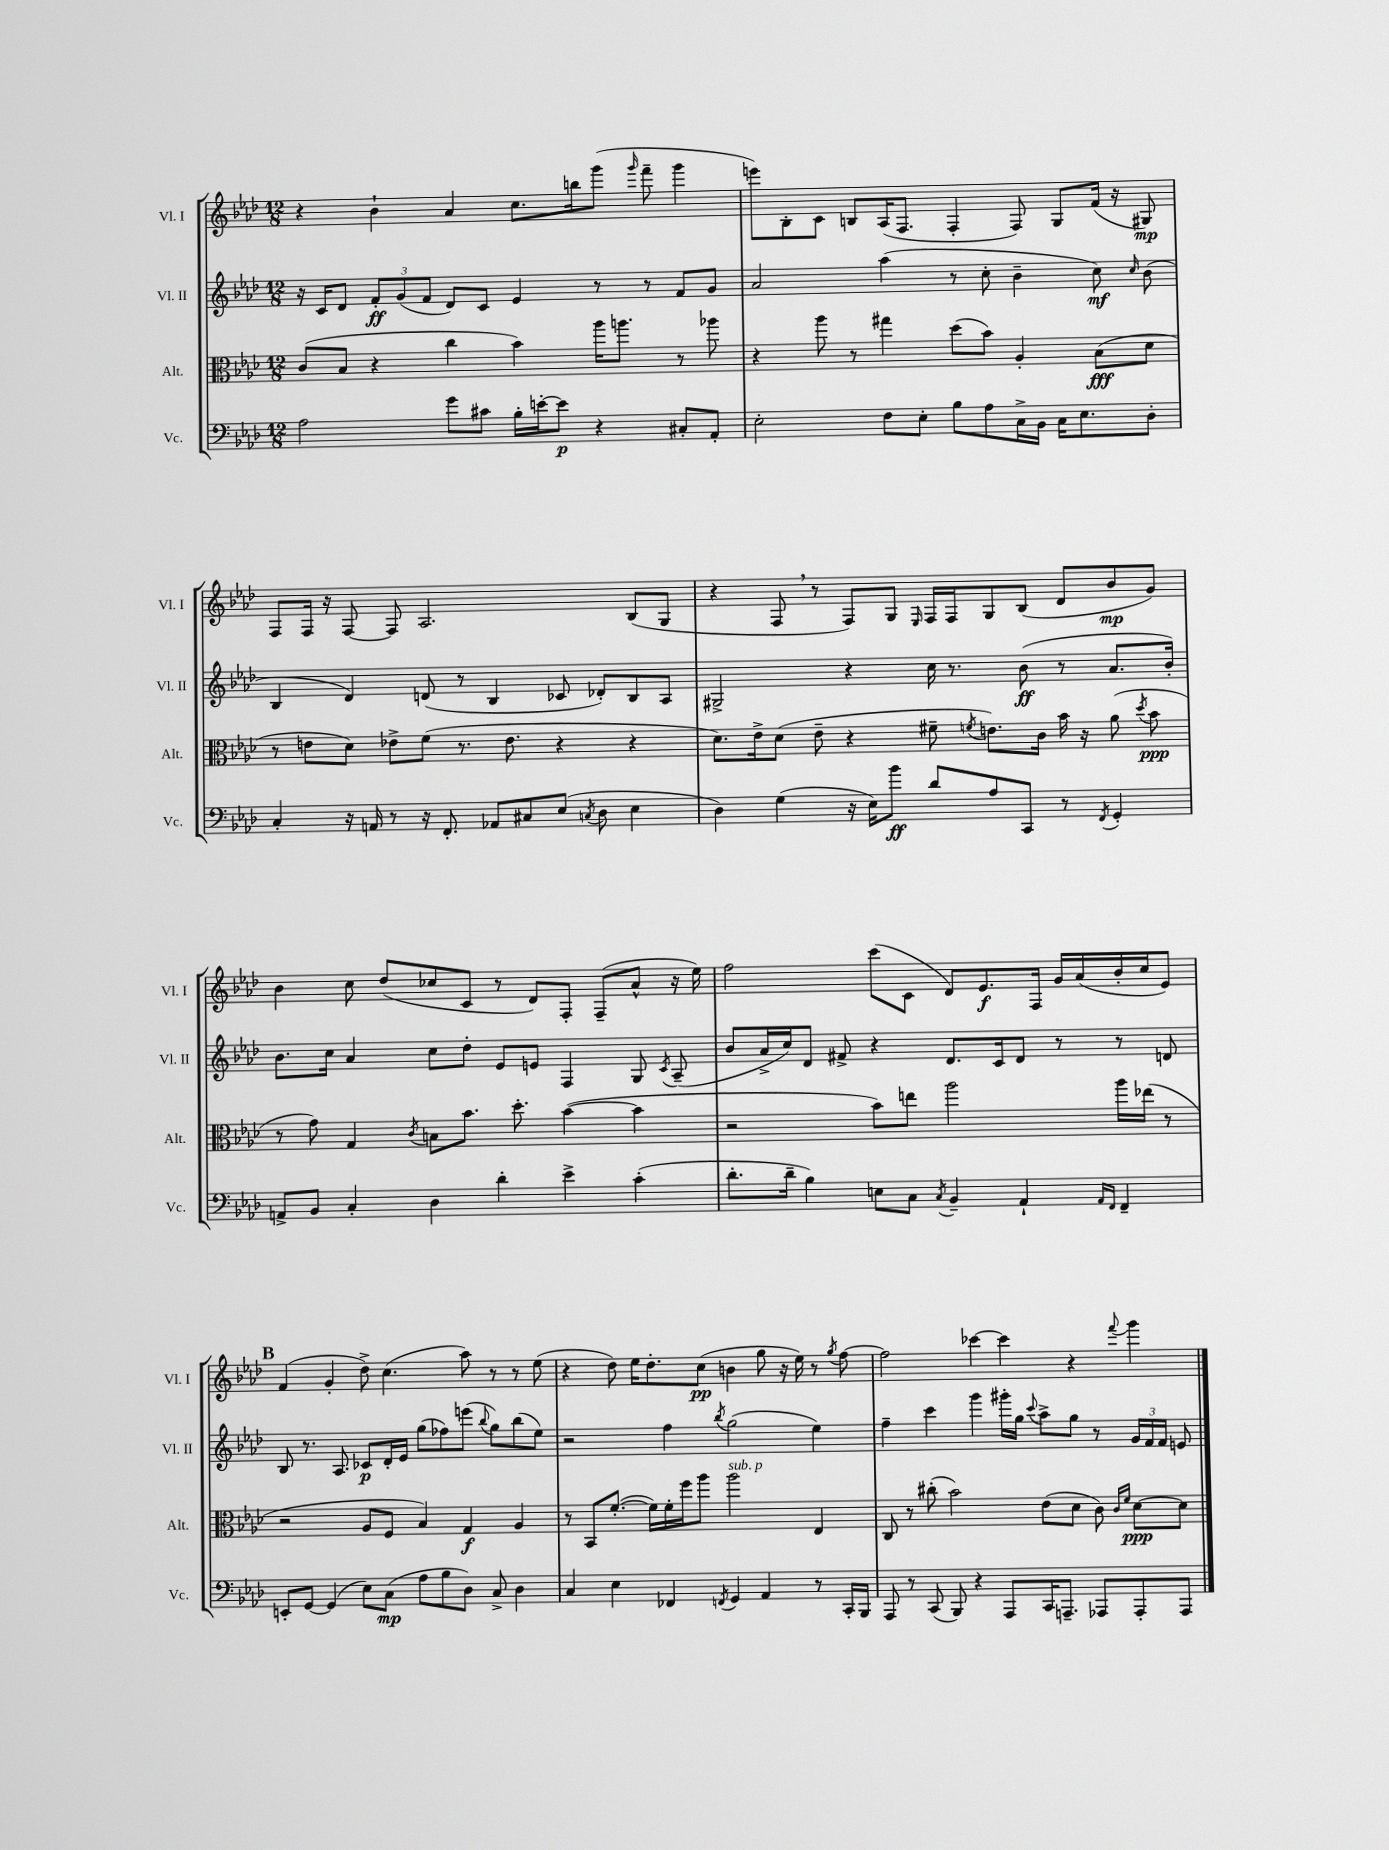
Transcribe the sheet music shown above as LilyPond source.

<<
\new StaffGroup <<
\new Staff = "s0" \with { instrumentName = "Vl. I" shortInstrumentName = "Vl. I" } {
    \clef treble \key aes \major \numericTimeSignature \time 12/8
    \autoBeamOff r4 bes'4-! aes'4 c''8.[ b''16 g'''8]( \grace { g'''16 } f'''8-- g'''4 |
    e'''8[) bes8-. c'8] b8[ aes16( f8.] f4-. f8) g8[ f'16]( r16 gis8\mp) |
    f8[ f16] r16 f8~ f8 aes2. bes8[( g8] |
    r4 f8 \breathe r8 f8[) g8] \grace { ees16 } f16[ f16 g8 bes8]( des'8[ bes'8\mp g'8]) |
    bes'4 c''8 des''8[( ces''8 c'8] r8 des'8[) f8]-. f8[--( aes'8]-^ r16 ees''16) |
    f''2 c'''8[( c'8] des'8[) ees'8.\f f16] g'16[ aes'16( bes'16-. c''16 ees'8]) |
    \mark \markup { \bold "B" } f'4( g'4-. des''8->) c''4.( aes''8) r8 r8 ees''8( |
    r4 des''8) ees''16[ des''8.-. c''8]\pp( b'4 g''8 r16 ees''16) r8 \acciaccatura { g''8 } f''8~ |
    f''2 ces'''4~ ces'''4 r4 \appoggiatura { f'''8 } g'''4 \bar "|." |
}
\new Staff = "s1" \with { instrumentName = "Vl. II" shortInstrumentName = "Vl. II" } {
    \clef treble \key aes \major \numericTimeSignature \time 12/8
    \autoBeamOff r16 c'16[ des'8] \tuplet 3/2 { f'8[-.\ff g'8( f'8] } des'8[) c'8] ees'4 r8 r8 f'8[ g'8] |
    aes'2 aes''4( r8 c''8-. bes'4-- c''8\mf) \grace { c''16 } bes'8( |
    bes4 des'4) d'8( r8 bes4 ces'8 des'8[-.) bes8 aes8] |
    gis2-> r4 c''16 r8. bes'8\ff( r8 aes'8.[ bes'16]-.) |
    bes'8.[ c''16] aes'4 c''8[ des''8]-. ees'8[ e'8] f4 g8 \acciaccatura { c'8 } aes8--( |
    bes'8[ aes'16-> c''16) des'8] fis'8-> r4 des'8.[ c'16 des'8] r8 r8 d'8 |
    \mark \markup { \bold "B" } bes8 r8. aes8. ces'8[\p des'16-. ees'16] g''8[( fes''8) e'''8]( \appoggiatura { bes''8 } g''8[) bes''8( ees''8]) |
    r2 f''4 \acciaccatura { bes''8 } g''2( ees''4) |
    f''4-- c'''4 g'''4 gis'''16[-. g''16] \appoggiatura { c'''8 } aes''8[-> g''8] r8 \tuplet 3/2 { g'16[ f'16 f'16] } e'8 \bar "|." |
}
\new Staff = "s2" \with { instrumentName = "Alt." shortInstrumentName = "Alt." } {
    \clef alto \key aes \major \numericTimeSignature \time 12/8
    \autoBeamOff c'8[( bes8] r4 c''4 bes'4) aes''16[ a''8.] r8 aes''8 |
    r4 aes''8 r8 gis''4 des''8[( bes'8]) aes4-. bes8[\fff( des'8] |
    r8 e'8[ des'8]) ees'8[-> f'8]( r8. ees'8. r4 r4 |
    des'8.[) ees'16-> des'8]( ees'8-- r4 fis'8-- \acciaccatura { f'8 } e'8.[) c'16] bes'16 r16 aes'8( \acciaccatura { des''8 } bes'8\ppp |
    r8 g'8) g4 \acciaccatura { c'8 } b8[ bes'8.] des''8.-. bes'4~( bes'4 |
    r2 bes'8[) e''8] aes''2 aes''16[ ees''16]( r8 |
    \mark \markup { \bold "B" } r2 aes8[ f8] bes4) g4\f aes4 |
    r8 bes,8[ f'8.]~-.( f'16[) f'16-. f''16 aes''8] aes''2^\markup { \italic "sub. p" } ees4 |
    c8 r8 cis''8-.( bes'2) ees'8[( des'8] c'8) \grace { c'16[ f'16] } des'8[~\ppp des'8] \bar "|." |
}
\new Staff = "s3" \with { instrumentName = "Vc." shortInstrumentName = "Vc." } {
    \clef bass \key aes \major \numericTimeSignature \time 12/8
    \autoBeamOff aes2 g'8[ cis'8] bes16[-. e'16~-. e'8]\p r4 cis8[-. aes,8]-. |
    ees2-. f8[ ees8]-. bes8[ aes8 c16-> bes,16] c16[ ees8. des8]-. |
    c4-. r16 a,16 r8 r16 f,8.-. aes,8[ cis8 ees8]( \acciaccatura { c8 } des8 ees4 |
    des4) g4( r16 ees16[) bes'8]\ff des'8[ aes8 c,8] r8 \acciaccatura { f,8 } g,4-. |
    a,8[-> bes,8] c4-. des4 des'4-. ees'4-> c'4-.( |
    des'8.[-. des'16]-- bes4) e8[ c8] \acciaccatura { c8 } bes,4-- aes,4-! \grace { aes,16[ f,16] } f,4-- |
    \mark \markup { \bold "B" } e,8[-. g,8]~ g,4( ees8[) c8]\mp( aes8[ bes8 des8]) c8-> des4 |
    c4 ees4 fes,4 \acciaccatura { f,8 } g,4 aes,4 r8 c,16[-. bes,,16] |
    aes,,8 r8 c,8( bes,,8) r4 aes,,8[ c,16 a,,8.]-- aes,,8[ aes,,8-. aes,,8] \bar "|." |
}
>>
>>
\layout { \context { \Score \remove "Bar_number_engraver" } }
